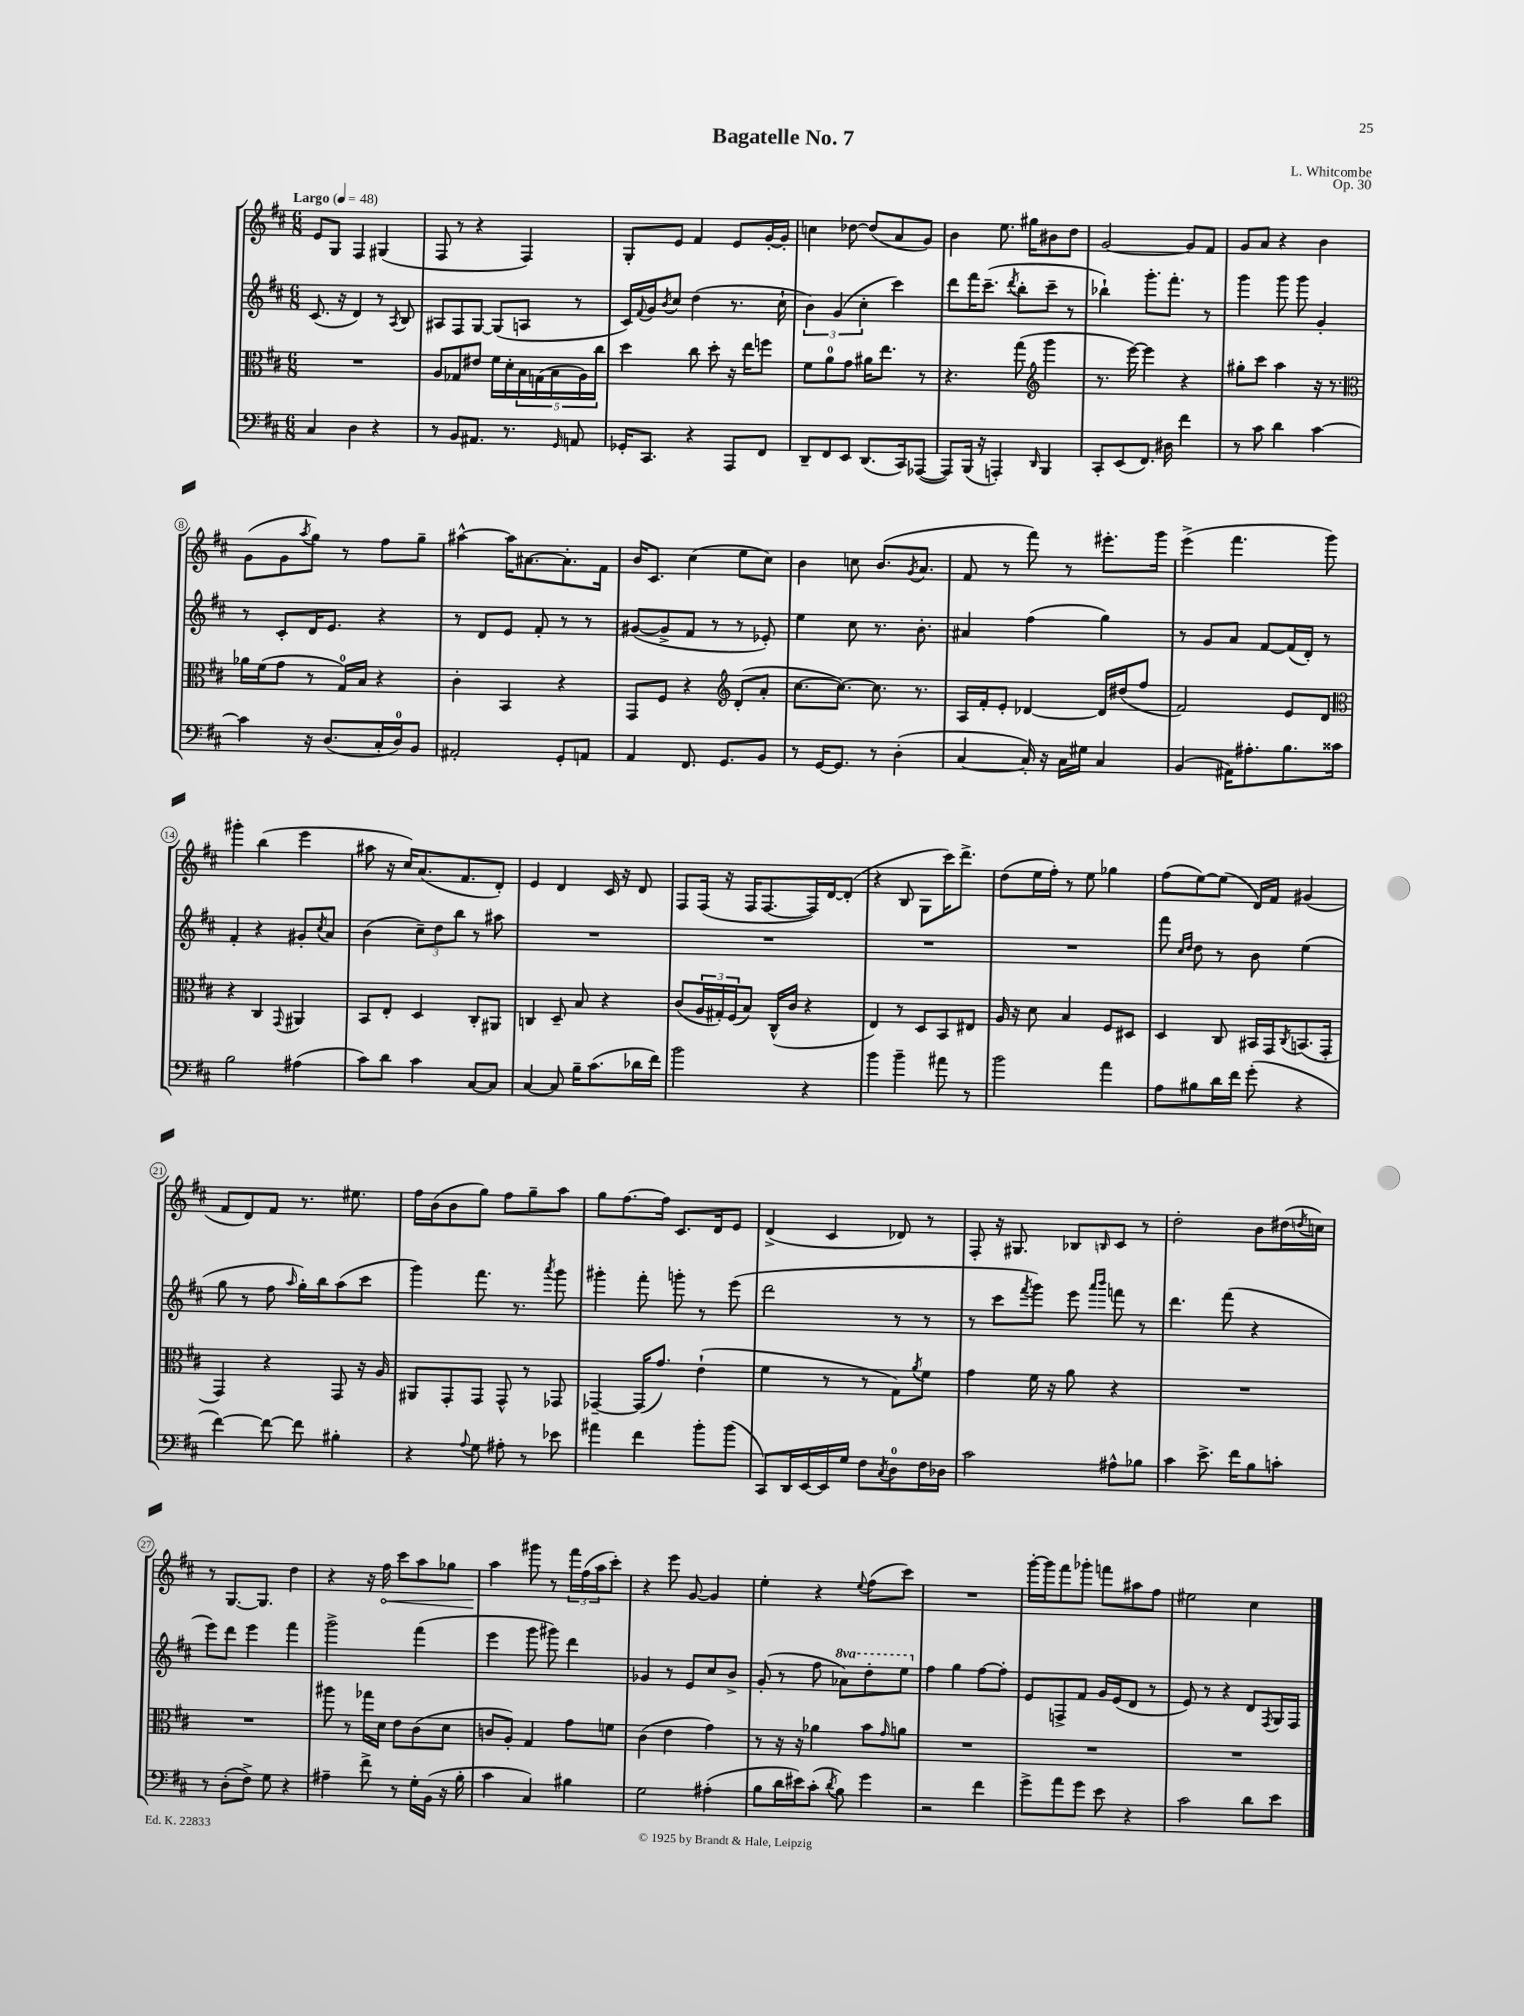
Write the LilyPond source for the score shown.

\header { title = "Bagatelle No. 7" composer = "L. Whitcombe" opus = "Op. 30" }
<<
\new StaffGroup <<
\new Staff = "s0" {
    \clef treble \key d \major \numericTimeSignature \time 6/8 \tempo "Largo" 4 = 48
    e'8 g8 fis4 gis4( |
    fis8 r8 r4 fis4) |
    g8-. e'8 fis'4 e'8 g'16~-. g'16-. |
    c''4 des''8~ des''8( a'8 g'8) |
    b'4 e''8. gis''16 bis'8 d''8 |
    g'2~ g'8 fis'8 |
    g'8 a'8 r4 b'4 |
    g'8( g'8 \acciaccatura { a''8 } g''8) r8 fis''8 g''8-- |
    ais''4~-^ ais''16 ais'8.~ ais'8.-. fis'16 |
    b'16 cis'8. cis''4( e''8 cis''8) |
    b'4 c''8 b'8.( \acciaccatura { g'8 } a'8. |
    fis'8 r8 fis'''8) r8 eis'''8.-. g'''16 |
    e'''4->( fis'''4. g'''8) |
    gis'''4-. b''4( e'''4 |
    ais''8 r16 cis''16) a'8.( fis'8. d'8-.) |
    e'4 d'4 cis'16 r16 d'8 |
    fis8 fis16( r16 fis16 fis8.~ fis16) d'16~ d'8-.( |
    r4 b8 g8 cis'''16) d'''8.-> |
    d''8( e''16 fis''16-.) r8 e''8 ges''4 |
    fis''8( e''8~) e''8( d'16) fis'16 gis'4( |
    fis'8 d'8) fis'8 r8. eis''8. |
    fis''16 b'16( b'8 g''8) fis''8 g''8-- a''8 |
    g''8 fis''8.~ fis''16 cis'8. d'16 e'8 |
    d'4->( cis'4 des'8) r8 |
    fis8-. r16 gis8. bes8 \grace { b16 } cis'8 r8 |
    d''2-. b'8 dis''16( \acciaccatura { d''8 } c''16) |
    r8 g8.~ g8. d''4 |
    r4 r16 \once \override Hairpin.circled-tip = ##t fis''16\< cis'''8 a''8 ges''8 |
    a''4\! gis'''8 r8 \tuplet 3/2 { fis'''16 fis''16( a''16 } cis'''8-.) |
    r4 e'''8 g'8~ g'4 |
    e''4-. r4 \appoggiatura { e''8 } fis''8( cis'''8) |
    R2. |
    g'''16~-. g'''16 fis'''8 ges'''8-. f'''8 ais''8 fis''8 |
    eis''2 cis''4 \bar "|." |
}
\new Staff = "s1" {
    \clef treble \key d \major \numericTimeSignature \time 6/8 \set Staff.ottavationMarkups = #ottavation-simple-ordinals
    cis'8.( r16 d'4) r8 \acciaccatura { a8 } b8 |
    ais8 fis8 g8~ g8( a8 r8 |
    cis'16) \appoggiatura { fis'8 } g'16 \acciaccatura { b'8 } cis''8 d''4( r8. cis''16-! |
    \tuplet 3/2 { b'4) g'4( cis''4-. } cis'''4) |
    d'''8 fis'''16 cis'''8.--( \acciaccatura { d'''8 } b''8-. cis'''8-- r8 |
    bes''4-!) g'''8.-. fis'''8.-. r8 |
    g'''4 g'''8 g'''8 g'4-. |
    r8 cis'8-. d'16 e'8. r4 |
    r8 d'8 e'8 fis'8-. r8 r8 |
    gis'8~( gis'8-> fis'8 r8 r8 ees'8-.) |
    e''4 cis''8 r8. b'8.-. |
    ais'4 fis''4( g''4) |
    r8 g'8 a'8 fis'8~ fis'16( d'16-.) r8 |
    fis'4-. r4 gis'8-. \acciaccatura { cis''8 } a'8 |
    b'4( \tuplet 3/2 { cis''8--) d''8 b''8 } r8 ais''8 |
    R2. |
    R2. |
    R2. |
    R2. |
    fis'''8 \grace { cis''16 d''16 } d''8 r8 b'8 e''4( |
    g''8 r8 fis''8 \grace { a''16 } g''16-.) b''16 a''8( cis'''8 |
    g'''4) fis'''8. r8. \acciaccatura { a'''8 } g'''8 |
    gis'''4-. fis'''8-. g'''8-. r8 e'''8( |
    d'''2 r8 r8 |
    r8 cis'''8 \acciaccatura { fis'''8 } g'''8) e'''8 \grace { a'''16 b'''16 } f'''8 r8 |
    d'''4. fis'''8( r4 |
    e'''8) d'''8 e'''4 fis'''4 |
    g'''2-> fis'''4( |
    e'''4 g'''8 gis'''8) d'''4 |
    ges'4 r8 e'8 cis''8 b'8-> |
    g'8-.( r8 fis''8 \ottava #1 aes''8) d'''8-. e'''8 \ottava #0 |
    fis''4 g''4 fis''8~ fis''8-. |
    e'8 f8-> fis'8 g'16 e'16( d'8 r8 |
    e'8) r8 r4 d'8 \acciaccatura { fis8 } g16 fis16 \bar "|." |
}
\new Staff = "s2" {
    \clef alto \key d \major \numericTimeSignature \time 6/8
    R2. |
    a8 ges8 eis'8 fis'16 d'16-. \tuplet 5/4 { b16 g16( b16 a16) cis''16 } |
    d''4 cis''8 d''8-. r16 e''16 f''8 |
    fis'8 a'8-0 g'8 ais'16 e''8. r8 |
    r4. g''8( \clef treble g'''4 |
    r8. e'''16~) e'''4 r4 |
    gis''8-. cis'''8 a''4 r16 r8. |
    \clef alto aes'16 fis'16( g'8 r8 g16-0) b16 r4 |
    cis'4-. b,4 r4 |
    g,8 fis8 r4 \clef treble d'8-.( a'8-. |
    cis''8.~ cis''8.~) cis''8. r8. |
    a16 fis'16-. e'8-. des'4~ des'16 dis''16( fis''8 |
    fis'2) e'8 d'8 |
    \clef alto r4 cis4 \appoggiatura { g,8 } ais,4 |
    b,8 e8-. d4 cis8-. ais,8 |
    c4 d8-- b8 r4 |
    cis'8( \tuplet 3/2 { a16 gis16-.) fis16( } b8) cis16-^( cis'16 r4 |
    e4) r8 d8 b,8 eis8 |
    a16 r16 d'8 b4 fis8 dis8 |
    d4 cis8 bis,16 g,16 \acciaccatura { cis8 } b,8.( g,16-. |
    g,4) r4 g,8 r16 a16 |
    ais,8 g,8-. g,8 g,8-^ r8 ges,8 |
    ges,4~-- ges,16( g'8.) e'4-!( |
    fis'4 r8 r8 g8) \acciaccatura { a'8 } fis'8 |
    g'4 fis'16 r16 a'8 r4 |
    R2. |
    R2. |
    ais''8 r8 ges''16 d'16 e'8 cis'8( d'8 |
    c'8 a8-.) g4 g'8 f'8 |
    cis'4( e'4 g'4) |
    r8 r16 r16 aes'4 b'8 \grace { g'16 } a'8 |
    R2. |
    R2. |
    R2. \bar "|." |
}
\new Staff = "s3" {
    \clef bass \key d \major \numericTimeSignature \time 6/8
    cis4 d4 r4 |
    r8 b,8 ais,8. r8. \grace { g,16 } a,8 |
    ges,16-. cis,8. r4 a,,8 fis,8 |
    d,8-- fis,8 e,8 d,8.( cis,16) aes,,8~( |
    aes,,8) b,,16( r16 a,,4-.) \grace { d,16 } b,,4 |
    cis,8-. e,8( fis,8.) dis16 fis'4 |
    r8 cis'8 d'4 cis'4~ |
    cis'4 r16 d8.( cis16-. d16-0) b,8 |
    ais,2-. g,8-. a,8 |
    a,4 fis,8. g,8. b,8 |
    r8 g,16~ g,8. r8 d4-.( |
    cis4~ cis16-.) r16 cis16 gis16 cis4 |
    b,4( ais,16) ais8.-. b8. cisis'16 |
    b2 ais4( |
    cis'8) d'8 cis'4 cis8~ cis8 |
    cis4~ cis8 b16-- cis'8.( des'16 fis'16) |
    b'2 r4 |
    b'4 b'4-- ais'8 r8 |
    b'2 a'4 |
    a8 bis8 d'16 fis'16 g'8-.( r4 |
    fis'4~) fis'8~ fis'8 bis4-. |
    r4 \appoggiatura { a8 } g8 ais8-. r8 ees'8 |
    ais'4 fis'4 b'8-. b'8( |
    cis,8) d,16 e,16~ e,16 g16 fis8 \acciaccatura { cis8 } d8-0 fis16 des16 |
    cis'2 ais8-^ bes8 |
    cis'4 e'8.-> fis'16 b8 c'8-. |
    r8 d8-.( fis8->) g8 r4 |
    ais4-- fis'8-> r8 g16-. b,16( r16 b16-. |
    cis'4 cis4) bis4 |
    g2 ais4-.( |
    b8 d'16 eis'16) cis'8-.( \acciaccatura { d'8 } b8) g'4 |
    r2 fis'4 |
    g'8-> a'8 g'8 e'8 r4 |
    cis'2 d'8 e'8 \bar "|." |
}
>>
>>
\layout { \context { \Score \override BarNumber.stencil = #(make-stencil-circler 0.1 0.3 ly:text-interface::print) } }
